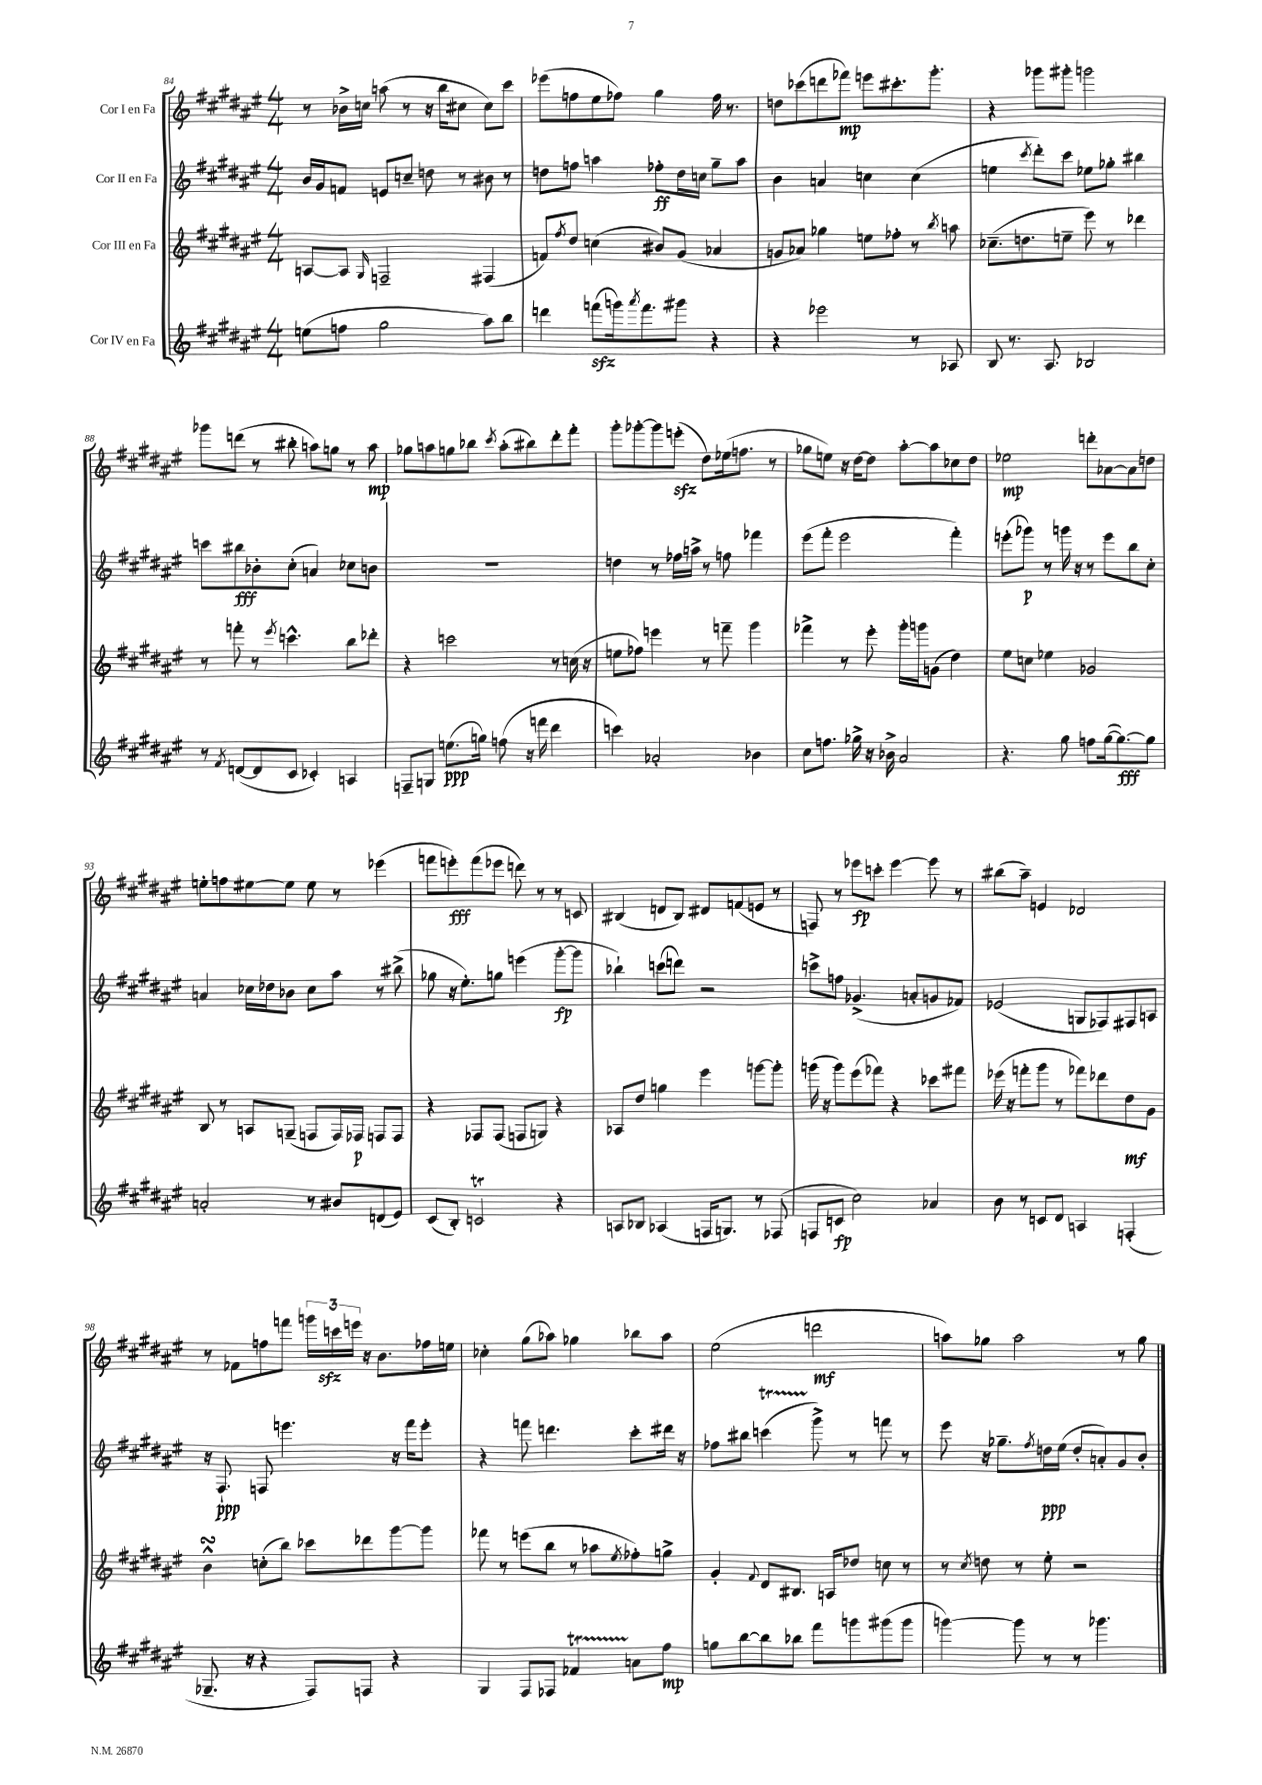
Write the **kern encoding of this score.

**kern	**dynam	**kern	**dynam	**kern	**dynam	**kern	**dynam
*part4	*part4	*part3	*part3	*part2	*part2	*part1	*part1
*staff4	*staff4	*staff3	*staff3	*staff2	*staff2	*staff1	*staff1
*I"Cor IV en Fa	*	*I"Cor III en Fa	*	*I"Cor II en Fa	*	*I"Cor I en Fa	*
*clefG2	*	*clefG2	*	*clefG2	*	*clefG2	*
*k[f#c#g#d#a#e#]	*	*k[f#c#g#d#a#e#]	*	*k[f#c#g#d#a#e#]	*	*k[f#c#g#d#a#e#]	*
*M4/4	*	*M4/4	*	*M4/4	*	*M4/4	*
=84	=84	=84	=84	=84	=84	=84	=84
(8een\L	.	[8An/L	.	16b/LL	.	8r	.
.	.	.	.	16g#/J	.	.	.
8ffn\J	.	8A/J]	.	8fn/J	.	16b-X^\LL	.
.	.	.	.	.	.	16ccn\JJ	.
.	.	16qqG#/	.	.	.	.	.
2gg#\	.	2Fn~/	.	8en/L	.	(8aan\	.
.	.	.	.	8ccn~/J	.	8r	.
.	.	.	.	8ddn\	.	16r	.
.	.	.	.	.	.	16bb\KL	.
.	.	.	.	8r	.	8cc#X\J	.
8aa#\L)	.	(4F#X/	.	8b#X\	.	8cc#\L)	.
8bb\J	.	.	.	8r	.	8ccc#\J	.
=85	=85	=85	=85	=85	=85	=85	=85
4dddn\	.	8fn/L)	.	8ddn\L	.	(8eee-X\L	.
.	.	8qff#/	.	.	.	.	.
.	.	8dd#/J	.	8ffn\J	.	8ffn\	.
(8fffnzz\L	.	(4ccn\	.	4aan\	.	8ee#\	.
16gggn\k)	.	.	.	.	.	8ff-X\J)	.
8qaaa#/	.	.	.	.	.	.	.
8.fff\	.	.	.	.	.	.	.
.	.	8b#X/L)	.	8ff-X'\L	ff	4gg#\	.
8ggg#X\J	.	(8g#/J	.	16dd\L	.	.	.
.	.	.	.	16ccn\JJ	.	.	.
4r	.	4a-X/	.	8gg#~\L	.	16ff-\	.
.	.	.	.	.	.	8.r	.
.	.	.	.	8aa\J	.	.	.
=86	=86	=86	=86	=86	=86	=86	=86
4r	.	8gn/L	.	4b\	.	8ddn\L	.
.	.	8a-X/J)	.	.	.	(8ccc-X\	.
2eee-X\	.	4gg-X\	.	4an/	.	8dddn\	.
.	.	.	.	.	.	8fff-X\J)	mp
.	.	8een\L	.	4ccn\	.	8eeen\L	.
.	.	8ff-X'\J	.	.	.	8.ccc#X'\	.
8r	.	8r	.	(4cc\	.	.	.
.	.	.	.	.	.	8.ggg#'\J	.
.	.	8qbb/	.	.	.	.	.
8A-X/	.	8aan\	.	.	.	.	.
=87	=87	=87	=87	=87	=87	=87	=87
8B/	.	(8.cc-X~\L	.	4een\	.	4r	.
8.r	.	.	.	.	.	.	.
.	.	8.ddn\	.	.	.	.	.
.	.	.	.	8qccc#/	.	.	.
.	.	.	.	8ddd#'\L)	.	8ggg-X\L	.
8.A#/	.	.	.	.	.	.	.
.	.	8een~\J	.	8ccc#\J	.	8ggg#X'\J	.
2B-X/	.	8eee#\)	.	8ee-X\L	.	2gggn\	.
.	.	8r	.	8gg-X'\J	.	.	.
.	.	4ddd-X\	.	4bb#X\	.	.	.
!!LO:LB:g=z
=88	=88	=88	=88	=88	=88	=88	=88
8r	.	8r	.	8cccn\L	.	8ggg-X\L	.
8qf#/	.	.	.	.	.	.	.
([8dn/L	.	8fffn'\	.	8bb#X\	fff	(8dddn\J	.
8d/]	.	8r	.	8b-X'\	.	8r	.
.	.	8qeee#/	.	.	.	.	.
8c#/J	.	4.cccn^^\	.	(8cc#'\J	.	8bb#X'\	.
4c-X'/)	.	.	.	4an/)	.	8aan\L)	.
.	.	.	.	.	.	8ggn\J	.
4An/	.	8bb\L	.	8cc-X\L	.	8r	.
.	.	8ddd-X'\J	.	8bn\J	.	8aa\	mp
=89	=89	=89	=89	=89	=89	=89	=89
8Fn~/L	.	4r	.	1r	.	8gg-X\L	.
8Gn/J	.	.	.	.	.	8aan\	.
(8.een\L	ppp	2cccn\	.	.	.	8ggn\	.
.	.	.	.	.	.	8bb-X\J	.
16ggn\Jk)	.	.	.	.	.	.	.
.	.	.	.	.	.	8qccc#/	.
(8ffn\	.	.	.	.	.	(8aa'\L	.
16r	.	.	.	.	.	8bb#X\)	.
16fffn\	.	.	.	.	.	.	.
4ddd#\	.	8r	.	.	.	8ddd#'\	.
.	.	(16ccn\	.	.	.	8fff#'\J	.
.	.	16r	.	.	.	.	.
=90	=90	=90	=90	=90	=90	=90	=90
4cccn\)	.	8een\L	.	4ddn\	.	8ggg#'\L	.
.	.	8ff-X\J)	.	.	.	[8ggg-X'\	.
2a-X'/	.	4eeen\	.	8r	.	8ggg-\]	.
.	.	.	.	16ff-X\LL	.	(8eeenzz'\J	.
.	.	.	.	16aan^\JJ	.	.	.
.	.	8r	.	8r	.	8dd#\L)	.
.	.	8fffn~\	.	8ffn\	.	(16ee-X\k	.
.	.	.	.	.	.	8.ffn\J	.
4b-X\	.	4ggg#\	.	4fff-X\	.	.	.
.	.	.	.	.	.	8r	.
=91	=91	=91	=91	=91	=91	=91	=91
8cc#\L	.	4fff-X^\	.	(8eee#\L	.	8gg-X\L	.
8.ffn\J	.	.	.	8fff#'\J	.	8een\J)	.
.	.	8r	.	2eee#\	.	16r	.
16gg-X^\	.	.	.	.	.	[16dd#\KL	.
16r	.	8eee#'\	.	.	.	8dd#\J]	.
16b-X^\	.	.	.	.	.	.	.
2a#/	.	16ggg#'\LL	.	.	.	[8aa#'\L	.
.	.	16gggn\J	.	.	.	.	.
.	.	(8gn\J	.	.	.	8aa#\]	.
.	.	4dd#\)	.	4fff#'\)	.	8cc-X\	.
.	.	.	.	.	.	8dd#\J	.
=92	=92	=92	=92	=92	=92	=92	=92
4.r	.	8ee#\L	.	(8eeen'\L	.	2ee-X\	mp
.	.	8ccn\J	.	8ggg-X\J)	p	.	.
.	.	4ee-X\	.	8r	.	.	.
8gg#\	.	.	.	16gggn\	.	.	.
.	.	.	.	16r	.	.	.
8ffn\L	.	2g-X/	.	8r	.	8dddn'\L	.
([16gg#\k	.	.	.	8eee\L	.	[8a-X\	.
8.gg#\_)	fff	.	.	.	.	.	.
.	.	.	.	8bb\	.	8a-\]	.
8gg#\J]	.	.	.	8cc#'\J	.	8ddn\J	.
!!LO:LB:g=z
=93	=93	=93	=93	=93	=93	=93	=93
2an'/	.	8B/	.	4an/	.	8een'\L	.
.	.	8r	.	.	.	8ffn\	.
.	.	8An/L	.	16cc-X\LL	.	[8ee#X\	.
.	.	.	.	16dd-X\J	.	.	.
.	.	(8Gn~/J	.	8b-X\J	.	8ee#\J]	.
8r	.	8Fn/L	.	8cc-\L	.	8ee#\	.
8b#X/L	.	16F/L)	.	8aa#\J	.	8r	.
.	.	16F-X/JJ	p	.	.	.	.
(8dn/	.	8Fn/L	.	8r	.	(4eee-X\	.
8e#/J)	.	8F/J	.	(8bb#X^\	.	.	.
=94	=94	=94	=94	=94	=94	=94	=94
(8c#/L	.	4r	.	8gg-X\	.	8fffn\L	.
8B'/J)	.	.	.	16r	.	8eeen'\)	fff
.	.	.	.	8.ee#'\L)	.	.	.
2cnT/	.	8F-X/L	.	.	.	(8fff\	.
.	.	(8F-/J	.	8ggn\J	.	8eee-X\J	.
.	.	8Fn/L	.	(4eeen\	.	8dddn\)	.
.	.	8Gn/J)	.	.	.	8r	.
4r	.	4r	.	[8ggg#'\L	fp	8r	.
.	.	.	.	8ggg#\J]	.	8cn/	.
=95	=95	=95	=95	=95	=95	=95	=95
8An/L	.	8A-X/L	.	4bb-X`\)	.	(4B#X/	.
8B-X/J	.	8dd#/J	.	.	.	.	.
(4A-X/	.	4ggn\	.	(8cccn\L	.	8dn/L	.
.	.	.	.	8dddn\J)	.	8B#/J)	.
16Fn/KL	.	4eee#\	.	2r	.	8d#X/L	.
8.Gn/J)	.	.	.	.	.	.	.
.	.	.	.	.	.	(8fn/	.
8r	.	[8gggn\L	.	.	.	8en/J	.
(8F-X/	.	8ggg'\J]	.	.	.	8r	.
=96	=96	=96	=96	=96	=96	=96	=96
8Fn/L	.	(16gggn\	.	8cccn^\L	.	8Fn/)	.
.	.	16r	.	.	.	.	.
8cn/J	fp	8ggg\L)	.	8ffn\J	.	8r	.
2cc#\)	.	(8eee#\	.	(4.g-X^/	.	8eee-X\L	fp
.	.	8fff-X\J)	.	.	.	8cccn'\J	.
.	.	4r	.	.	.	[4eee-\	.
.	.	.	.	8an'/L	.	.	.
4a-X/	.	8ccc-X\L	.	8gn/	.	8eee-\]	.
.	.	8fff#X\J	.	8f-X/J)	.	8r	.
=97	=97	=97	=97	=97	=97	=97	=97
8b\	.	(16eee-X\	.	(2e-X/	.	(8bb#X\L	.
.	.	16r	.	.	.	.	.
8r	.	8fffn'\L	.	.	.	8aa#~\J)	.
8cn/L	.	8ggg#\J	.	.	.	4en/	.
8d#/J	.	8r	.	.	.	.	.
4An/	.	8fff-X\L)	.	8Gn/L	.	2d-X/	.
.	.	8ddd-X\	.	8F-X/)	.	.	.
(4Fn'/	.	8dd#\	mf	8F#X/	.	.	.
.	.	8g#\J	.	8An/J	.	.	.
!!LO:LB:g=z
=98	=98	=98	=98	=98	=98	=98	=98
8.G-X~/	.	4bsSSs^^\	.	16r	.	8r	.
.	.	.	.	8.F#`/	ppp	.	.
.	.	.	.	.	.	8f-X\L	.
16r	.	.	.	.	.	.	.
4r	.	(8ccn'\L	.	8Fn/	.	8ffn\	.
.	.	8bb\J)	.	4.eeen\	.	8fffn\J	.
8F#/L)	.	8ccc-X\L	.	.	.	24gggn\LL	.
.	.	.	.	.	.	24cccnzz\	.
.	.	.	.	.	.	24eeen\JJ	.
8Fn/J	.	8ddd-X\	.	.	.	16r	.
.	.	.	.	.	.	8.b\L	.
4r	.	[8ggg#\	.	16r	.	.	.
.	.	.	.	16fff#\KL	.	.	.
.	.	8ggg#\J]	.	8eee'\J	.	16ff-X\L	.
.	.	.	.	.	.	16een\JJ	.
=99	=99	=99	=99	=99	=99	=99	=99
4G#/	.	8fff-X\	.	4r	.	4cc-X'\	.
.	.	8r	.	.	.	.	.
8F#/L	.	(8eeen\L	.	8fffn\	.	(8gg#\L	.
8F-X/J	.	8bb\J	.	4.dddn\	.	8aa-X\J)	.
4f-XT/	.	8r	.	.	.	4gg-X\	.
.	.	8aa-X\L	.	.	.	.	.
.	.	8qee#/	.	.	.	.	.
8an\L	.	8ff-X'\)	.	8ccc#'\L	.	8bb-X\L	.
8ff#\J	mp	8ggn^\J	.	16ddd#X\Jk	.	8aa-\J	.
.	.	.	.	16r	.	.	.
=100	=100	=100	=100	=100	=100	=100	=100
8ggn\L	.	4g#'/	.	8ff-X\L	.	(2ee#\	.
[8bb\	.	.	.	8bb#X\J	.	.	.
.	.	8qqf#/	.	.	.	.	.
8bb\]	.	8d#/L	.	(4cccnT\	.	.	.
8bb-X\J	.	8.B#X/J	.	.	.	.	.
8fff#\L	.	.	.	8ggg#^\)	.	2dddn\	mf
.	.	16An/KL	.	.	.	.	.
8gggn\	.	8dd-X/J	.	8r	.	.	.
(8ggg#X\	.	8ccn\	.	8fffn\	.	.	.
8ggg#\J	.	8r	.	8r	.	.	.
=101	=101	=101	=101	=101	=101	=101	=101
[4gggn\)	.	8r	.	8eee#\	.	8aan\L)	.
.	.	8qcc#/	.	.	.	.	.
.	.	8ddn\	.	16r	.	8gg-X\J	.
.	.	.	.	8.gg-X~\L	.	.	.
8ggg\]	.	8r	.	.	.	2aa\	.
.	.	.	.	8qff#/	.	.	.
8r	.	8ee#'\	.	16ddn\L	ppp	.	.
.	.	.	.	(16ee#\JJ	.	.	.
8r	.	2r	.	8dd'/L	.	.	.
4.ggg-X\	.	.	.	8an'/)	.	.	.
.	.	.	.	8g#/	.	8r	.
.	.	.	.	8b'/J	.	8gg-\	.
==	==	==	==	==	==	==	==
*-	*-	*-	*-	*-	*-	*-	*-
